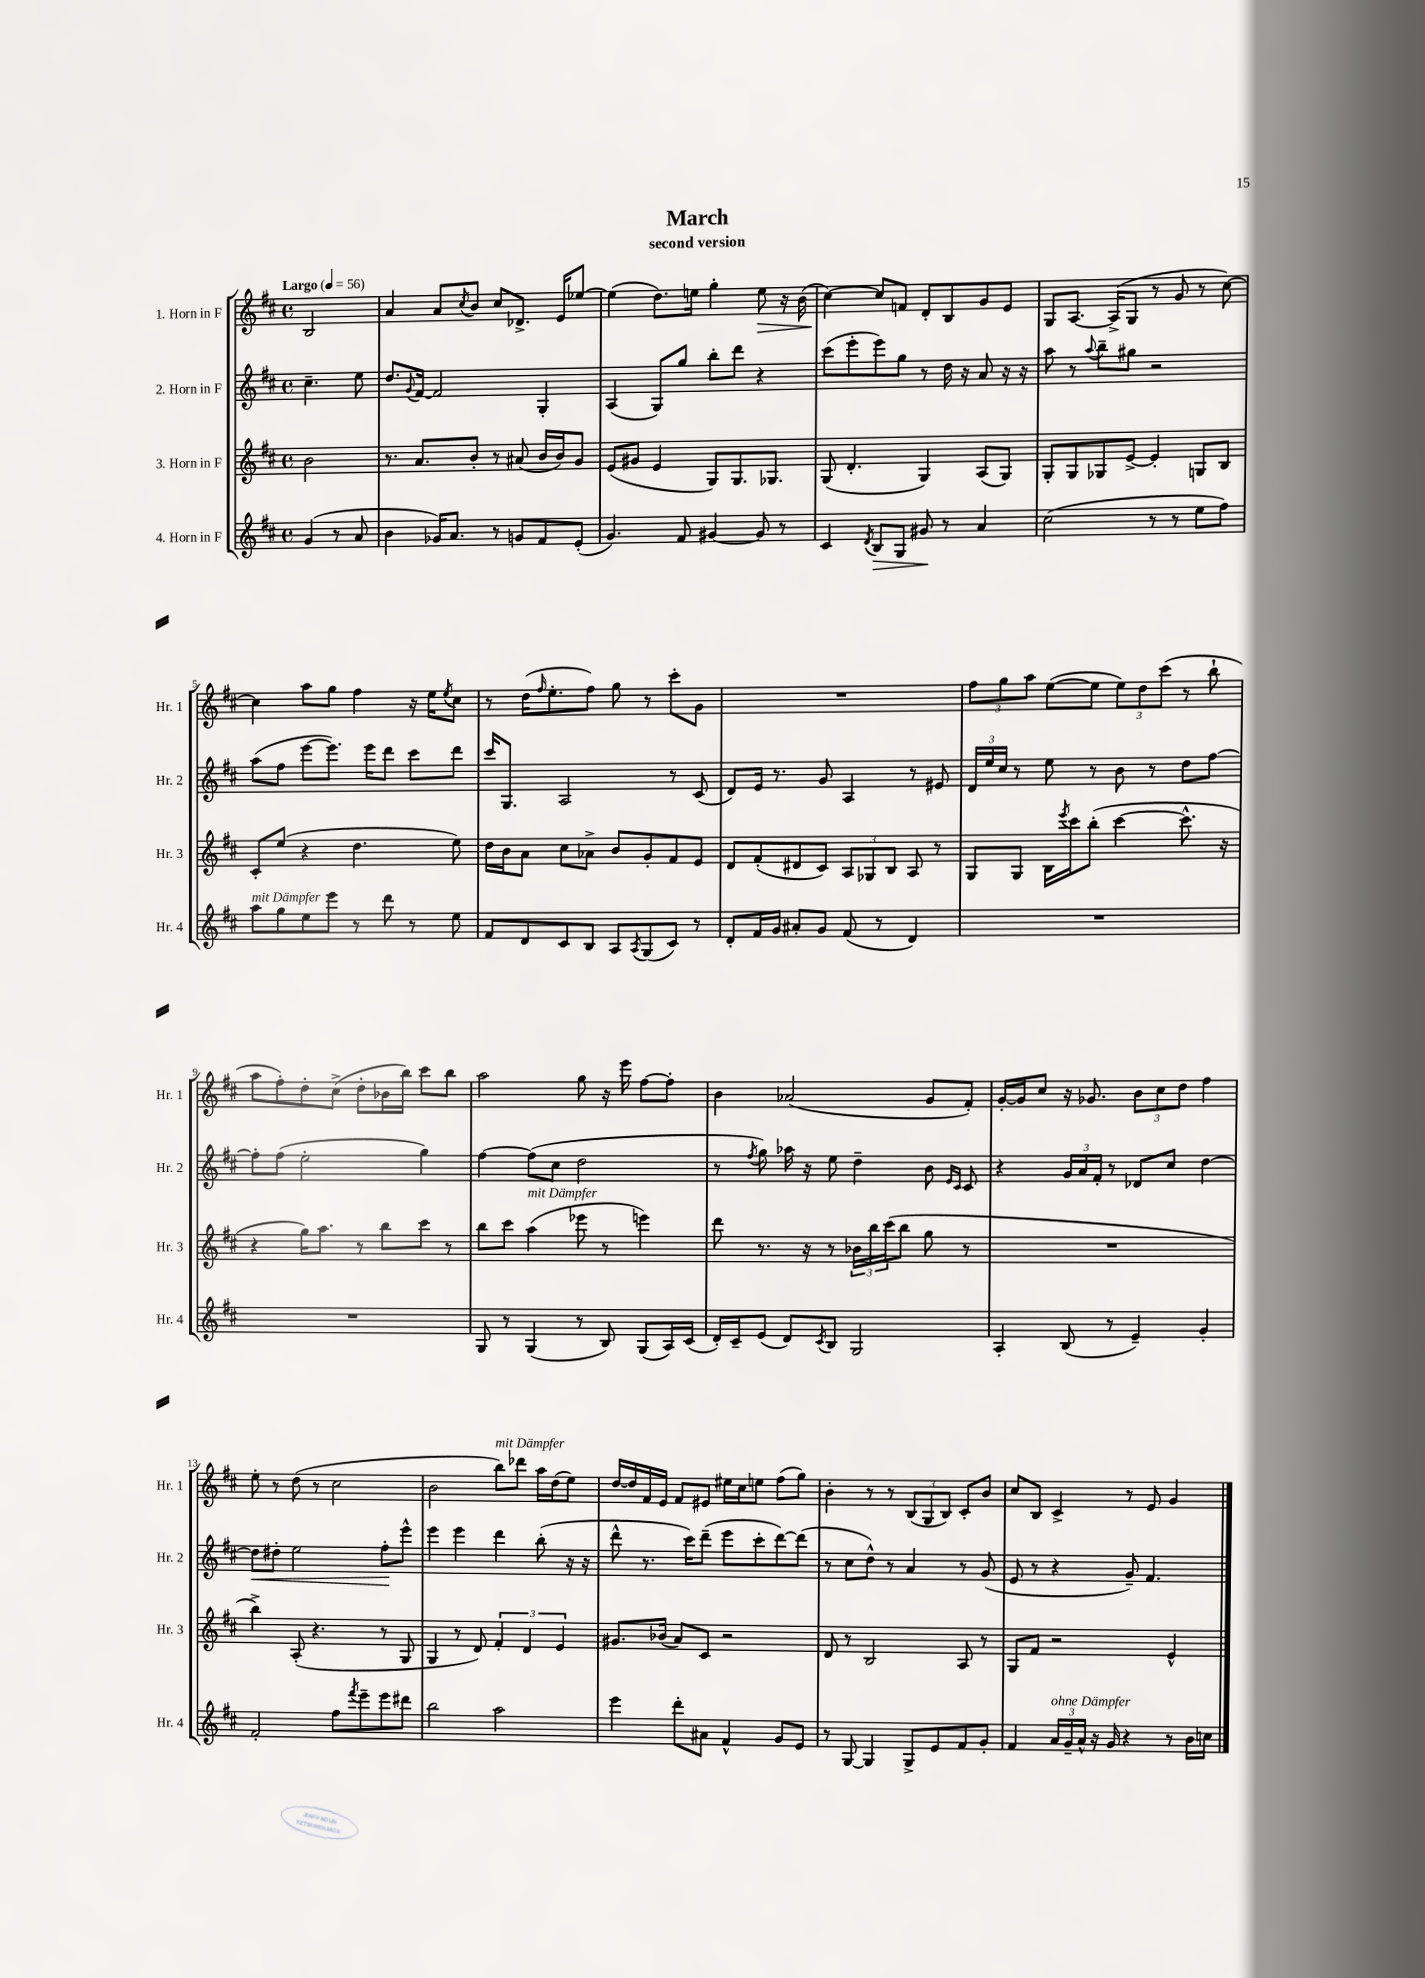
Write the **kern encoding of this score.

**kern	**kern	**kern	**kern
*staff4	*staff3	*staff2	*staff1
*clefG2	*clefG2	*clefG2	*clefG2
*k[f#c#]	*k[f#c#]	*k[f#c#]	*k[f#c#]
*M4/4	*M4/4	*M4/4	*M4/4
*met(c)	*met(c)	*met(c)	*met(c)
*MM56	*MM56	*MM56	*MM56
(4g	2b	4.cc#~	2B
8r	.	.	.
8a	.	8ee	.
=	=	=	=
4b	8.r	8.dd	4a
.	.	8qqg	.
.	8.a	[16f#	.
16g-)	.	2f#]	8a
8.a	.	.	.
.	.	.	8qcc#
.	8b'	.	8b
8r	8r	.	8cc#
8g	(8a#	.	8.d-^
8f#	16b	4G'	.
.	16b)	.	16e
(8e'	8g	.	[8ee-
=	=	=	=
4.g)	(8e	(4A	(4ee-]
.	8g#	.	.
.	4e	8G)	8.dd)
8f#	.	8gg	.
.	.	.	16ee
[4g#	8G)	8bb'	4gg'
.	8.G	8ddd	.
8g#]	.	4r	8ee
.	8.G-	.	.
8r	.	.	16r
.	.	.	(16b
=	=	=	=
4c#	(8G	(8ccc#	[4cc#)
.	4.d'	8eee'	.
8qd	.	.	.
8B	.	8eee)	8cc#]
8G	.	8gg	8f
8g#	4G)	8r	8d'
8r	.	16dd	8B
.	.	16r	.
4a	(8A	8a	8g
.	8G)	16r	8e
.	.	16r	.
=	=	=	=
(2cc#	8G'	8aa	8G
.	8G	8r	[8.A
.	.	8qqaa	.
.	8G-	8bb~	.
.	.	.	(16A^]
.	[8e^	8gg#	8G
8r	4e']	2r	8r
8r	.	.	8g
8ee	8G	.	8r
8ff#)	8B	.	[8cc#)
=	=	=	=
8aa	8c#'	(8aa	4cc#]
8gg	(8ee	8ff#	.
8ee	4r	[8eee	8aa
8eee	.	8.eee])	8gg
8r	4.dd	.	4ff#
.	.	16eee	.
8ddd	.	8ddd	.
8r	.	8ccc#	16r
.	.	.	16ee
.	.	.	8qee
8ee	8ee)	8ddd	8cc#
=	=	=	=
8f#	16dd	16ccc#	8r
.	16b	8.G	.
8d	8a	.	(16dd
.	.	.	16qqff#
.	.	.	8.ee'
8c#	8cc#	2A	.
8B	8a-^	.	8ff#)
8A	8b	.	8gg
8qA	.	.	.
(8G	8g'	.	8r
8c#)	8f#	8r	8ccc#'
8r	8e	(8c#	8g
=	=	=	=
8d'	8d	8d)	1r
16f#	(8f#'	16e	.
16g	.	8.r	.
8a#'	8d#	.	.
8g	8c#)	8g	.
(8f#	12A	4A	.
.	12G-	.	.
8r	.	.	.
.	12B	.	.
4d)	8A	8r	.
.	8r	8e#	.
=	=	=	=
1r	8G	24d	12ff#
.	.	24ee	.
.	.	24cc#	12gg
.	8G	8r	.
.	.	.	12aa
.	16B	8ee	([8ee
.	8qeee	.	.
.	16ccc#	.	.
.	(8bb'	8r	8ee]
.	[4ccc#	8b	12ee)
.	.	.	12dd
.	.	8r	.
.	.	.	(12ccc#
.	8.ccc#^^]	8dd	8r
.	.	[8ff#	8bb`
.	16r	.	.
=	=	=	=
1r	4r	8ff#']	8aa
.	.	(8ff#	8ff#')
.	16gg)	2ee'	8dd'
.	8.aa	.	.
.	.	.	(8cc#^
.	8r	.	8dd'
.	8bb	.	16b-
.	.	.	16bb)
.	8ccc#	4gg)	8ccc#
.	8r	.	8bb
=	=	=	=
8G	8bb	[4ff#	2aa
8r	8ccc#	.	.
(4G	(4aa	(8ff#]	.
.	.	8cc#	.
8r	8eee-	2dd	8gg
8B)	8r	.	16r
.	.	.	16eee
(8G	4eee)	.	[8ff#
16A)	.	.	8ff#']
(16c#	.	.	.
=	=	=	=
16d')	8ddd	8r	4b
16c#~	.	.	.
.	.	8qff#	.
(8e	8.r	8gg)	.
8d)	.	16aa-	(2a-
.	16r	16r	.
8qc#	.	.	.
8B	8r	8ee	.
2G	24b-	4dd~	.
.	24bb	.	.
.	(24ccc#	.	.
.	8bb	.	.
.	8gg	8b	8g
.	.	16qqe	.
.	.	16qqc#	.
.	8r	8c#	8f#')
=	=	=	=
4A'	1r	4r	[16g'
.	.	.	16g]
.	.	.	8cc#
(8B	.	24g	16r
.	.	24a	.
.	.	.	8.g-
.	.	24f#'	.
8r	.	8r	.
4e~)	.	8d-	12b
.	.	.	12cc#
.	.	8cc#	.
.	.	.	12dd
4g'	.	[4dd	4ff#
=	=	=	=
2f#'	4bb^)	8dd]	8ee'
.	.	8dd#'	8r
.	(8A'	2ee	(8dd
.	4.r	.	8r
8ff#	.	.	2cc#
8qfff#	.	.	.
8eee~	.	.	.
8eee	8r	8ff#'	.
8ddd#	8G	8eee^^	.
=	=	=	=
2bb	4G	4eee	2b
.	8r	4eee	.
.	8d)	.	.
2aa	6f#'	4ddd	8bb)
.	.	.	8ddd-
.	6d	.	.
.	.	(8bb'	16aa
.	.	.	(16dd
.	6e	.	.
.	.	16r	8ee)
.	.	16r	.
=	=	=	=
4eee	8.g#	8ddd^^	[16dd
.	.	.	16dd]
.	.	8.r	16f#
.	(16b-	.	16e
8ddd'	8a)	.	8f#
.	.	16ccc#)	.
8a#	8c#	(8ddd~	8e#
4f#^^	2r	8eee	16ee#
.	.	.	16cc#
.	.	8ccc#'	8ee
8g	.	[8ddd)	(8ff#
8e	.	(8ddd]	8gg)
=	=	=	=
8r	8d	8r	4b'
[8G	8r	8cc#	.
4G]	2B	8dd^^)	8r
.	.	8r	8r
8G^	.	4a	(12B
.	.	.	12G
8e	.	.	.
.	.	.	12B)
8f#	8A	8r	8c#'
8g'	8r	(8g	8b
=	=	=	=
4f#	8G	8e	8cc#
.	8f#	8r	8B
24a	2r	4r	4c#^
24g~	.	.	.
24a^^	.	.	.
16r	.	.	.
16g	.	.	.
4r	.	8g~)	8r
.	.	4.f#	8e
8r	4e^^	.	4g
16b	.	.	.
16cc	.	.	.
==	==	==	==
*-	*-	*-	*-
